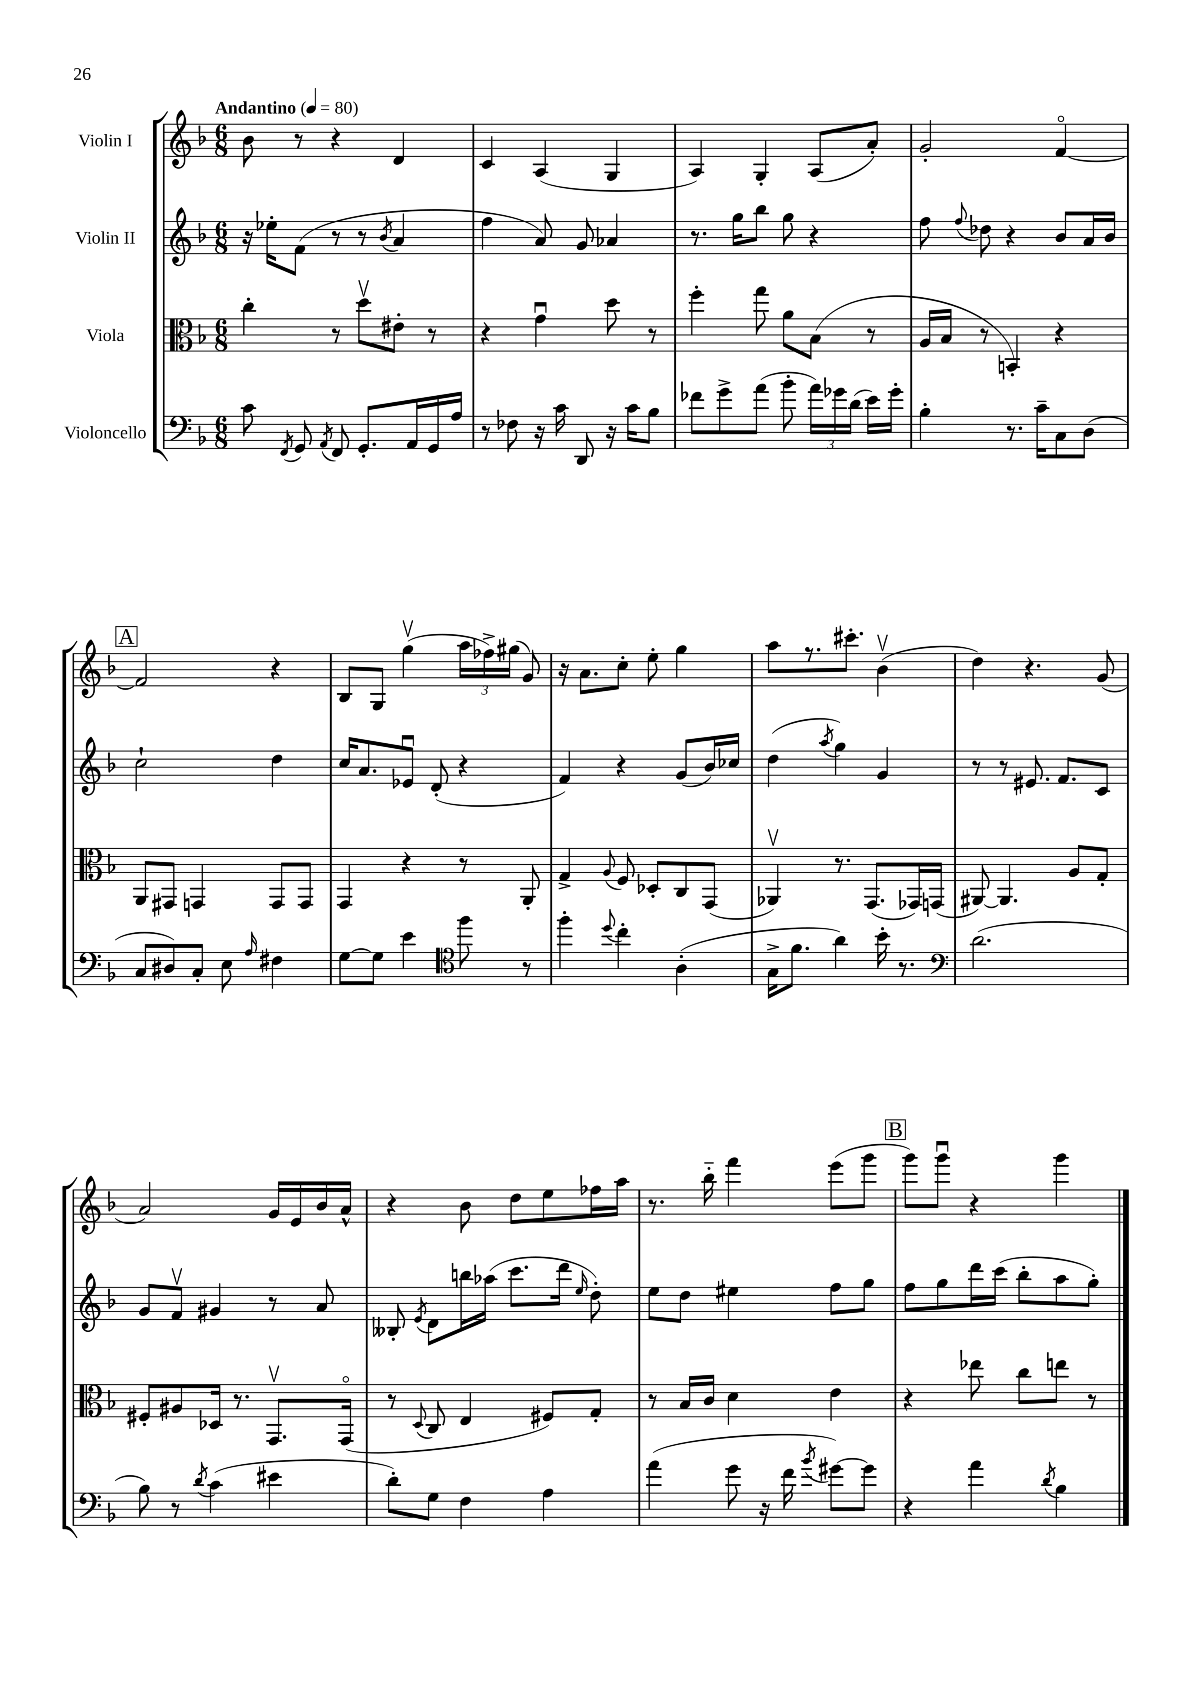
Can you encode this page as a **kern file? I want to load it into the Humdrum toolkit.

**kern	**kern	**kern	**kern
*part4	*part3	*part2	*part1
*staff4	*staff3	*staff2	*staff1
*I"Violoncello	*I"Viola	*I"Violin II	*I"Violin I
*clefF4	*clefC3	*clefG2	*clefG2
*k[b-]	*k[b-]	*k[b-]	*k[b-]
*M6/8	*M6/8	*M6/8	*M6/8
*MM80	*MM80	*MM80	*MM80
=1	=1	=1	=1
!	!	!	!LO:TX:a:B:t=Andantino
8c\	4cc'\	16r	8b-\
.	.	16ee-X'\KL	.
8qFF/	.	.	.
8GG/	.	(8f\J	8r
8qAA/	.	.	.
8FF/	8r	8r	4r
8.GG'/L	8ddv\L	8r	.
.	.	8qb-/	.
.	8e#X'\J	4a/	4d/
16AA/L	.	.	.
16GG/	8r	.	.
16A/JJ	.	.	.
=2	=2	=2	=2
8r	4r	4ff\	4c/
8F-X\	.	.	.
16r	4gu\	8a/)	(4A/
16c\	.	.	.
8DD/	.	8g/	.
16r	8dd\	4a-X/	4G/
16c\KL	.	.	.
8B-\J	8r	.	.
=3	=3	=3	=3
8f-X\L	4ff'\	8.r	4A/)
8g^\	.	.	.
.	.	16gg\KL	.
(8a\J	8gg\	8bb-\J	4G'/
8b-'\	8a\L	8gg\	.
24a\LL)	(8B-\J	4r	(8A/L
24g-X\	.	.	.
(24d\JJ	.	.	.
16e\LL)	8r	.	8a'/J)
16g-'\JJ	.	.	.
=4	=4	=4	=4
4B-'\	16A/LL	8ff\	2g'/
.	16B-/JJ	.	.
.	.	8qqff/	.
.	8r	8dd-X\	.
8.r	4BBn'/)	4r	.
16c~\KL	.	.	.
8C\	4r	8b-/L	[4f/
(8D\J	.	16a/L	.
.	.	16b-/JJ	.
!!LO:LB:g=z
!!LO:REH:place=s1:t=A
=5	=5	=5	=5
8C/L	8AA/L	2cc`\	2f/]
8D#X/)	8GG#X/J	.	.
8C'/J	4GGn/	.	.
8E\	.	.	.
16qqA/	.	.	.
4F#X\	8GG/L	4dd\	4r
.	8GG/J	.	.
=6	=6	=6	=6
[8G\L	4GG/	16cc/KL	8B-/L
.	.	8.a/	.
8G\J]	.	.	8G/J
4e\	4r	8e-Xu/J	(4ggv\
.	.	(8d'/	.
*clefC4	*	*	*
8ff\	8r	4r	24aa\LL
.	.	.	24ff-X^\)
.	.	.	(24gg#X\JJ
8r	8AA'/	.	8g/)
=7	=7	=7	=7
4ff'\	4G^/	4f/)	16r
.	.	.	8.a\L
8qqdd/	8qqA/	.	.
4cc'\	8F/	4r	8cc'\J
.	8D-X'/L	.	8ee'\
(4A'\	8C/	(8g/L	4gg\
.	(8GG/J	16b-/L)	.
.	.	16cc-X/JJ	.
=8	=8	=8	=8
16G^\KL	4AA-Xv/)	(4dd\	8aa\L
8.f\J	.	.	.
.	.	.	8.r
.	.	8qaa/	.
4a\)	8.r	4gg\)	.
.	.	.	8.ccc#X'\J
.	(8.GG/L	.	.
16b-'\	.	4g/	(4b-v\
8.r	.	.	.
.	16GG-X/L)	.	.
.	(16GGn/JJ	.	.
=9	=9	=9	=9
*clefF4	*	*	*
(2.d\	[8AA#X/)	8r	4dd\)
.	4.AA#/]	8r	.
.	.	8.e#X/	4.r
.	.	8.f/L	.
.	8A/L	.	.
.	8G'/J	8c/J	(8g/
!!LO:LB:g=z
=10	=10	=10	=10
8B-\)	8F#X'/L	8g/L	2a/)
8r	8A#X/	8fv/J	.
8qd/	.	.	.
(4c\	16D-X/Jk	4g#X/	.
.	8.r	.	.
4e#X\	8.GGv/L	8r	16g/LL
.	.	.	16e/
.	.	8a/	16b-/
.	(16GG/Jk	.	16a^^/JJ
=11	=11	=11	=11
8d'\L)	8r	8B--X'/	4r
.	8qqD/	8qe/	.
8G\J	8C/	8d\L	.
4F\	4E/	16bbn\L	8b-\
.	.	(16aa-X\JJ	.
.	.	8.ccc\L	8dd\L
4A\	8F#X/L)	.	8ee\
.	.	16ddd\Jk	.
.	.	16qqee/	.
.	8G'/J	8dd'\)	16ff-X\L
.	.	.	16aa\JJ
=12	=12	=12	=12
(4a\	8r	8ee\L	8.r
.	16B-/LL	8dd\J	.
.	16c/JJ	.	16bb-\
8g\	4d\	4ee#X\	4fff\
16r	.	.	.
16f\	.	.	.
8qb-/	.	.	.
[8g#X\L)	4e\	8ff\L	(8eee\L
8g#\J]	.	8gg\J	8ggg\J
!!LO:REH:place=s1:t=B
=13	=13	=13	=13
4r	4r	8ff\L	8ggg\L)
.	.	8gg\	8gggu\J
4a\	8ee-X\	16ddd\L	4r
.	.	(16ccc\JJ	.
.	8cc\L	8bb-'\L	.
8qd/	.	.	.
4B-\	8een\J	8aa\	4ggg\
.	8r	8gg'\J)	.
==	==	==	==
*-	*-	*-	*-
